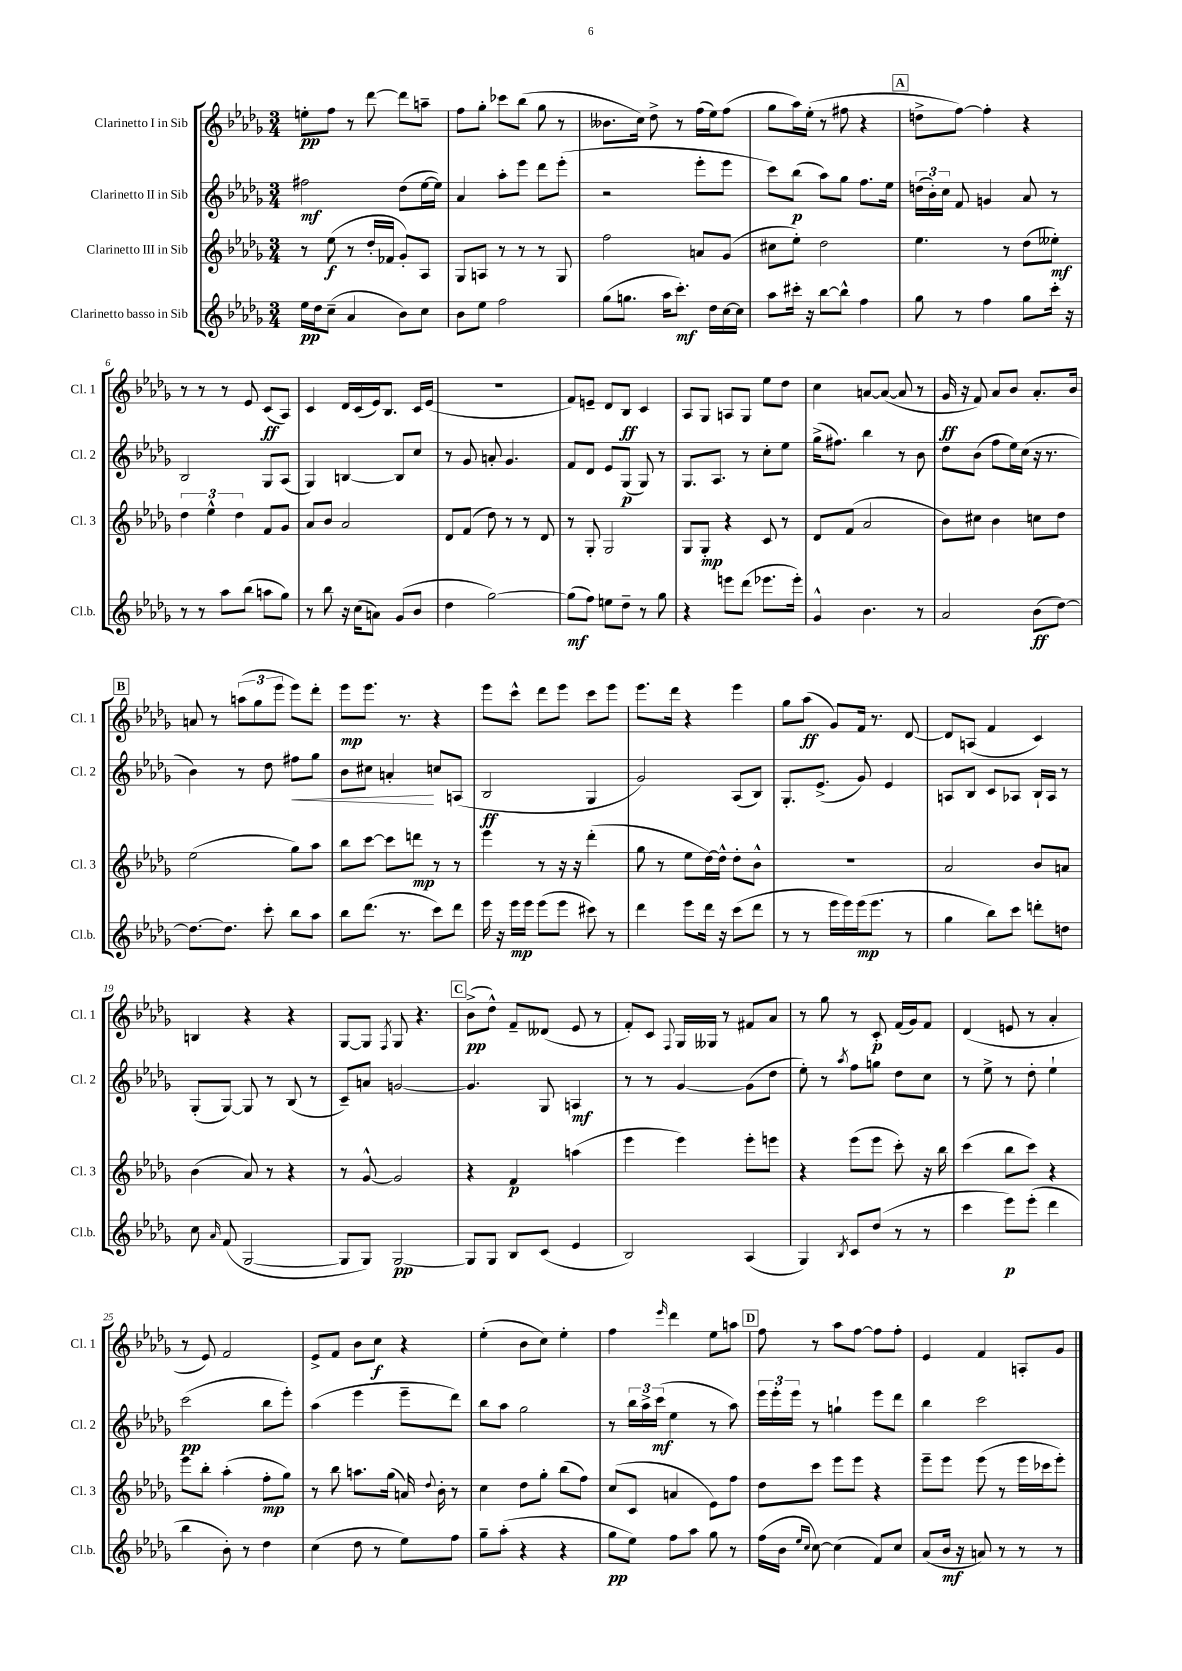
<<
\new StaffGroup <<
\new Staff = "s0" \with { instrumentName = "Clarinetto I in Sib" shortInstrumentName = "Cl. 1" } {
    \clef treble \key des \major \numericTimeSignature \time 3/4
    \autoBeamOff e''8[-.\pp f''8] r8 des'''8~ des'''8[ a''8]-- |
    f''8[ ges''8]-. ces'''8[ bes''8]( ges''8 r8 |
    beses'8.[ c''16]) des''8-> r8 f''16[( ees''16) f''8]( |
    ges''8[ aes''16) ees''16]-.( r8 fis''8 r4 |
    \mark \markup { \box "A" } d''8[-> f''8]~) f''4-. r4 |
    r8 r8 r8 ees'8 c'8[\ff( aes8]) |
    c'4 des'16[ c'16( ees'16) bes8.] c'16[ ees'16]( |
    R2. |
    f'8[) e'8]-- des'8[ bes8]\ff c'4 |
    aes8[ ges8] a8[ ges8] ees''8[ des''8] |
    c''4 a'8[~ a'8]~( a'8 r8 |
    ges'16\ff r16 f'8) aes'8[ bes'8] aes'8.[-. bes'16] |
    \mark \markup { \box "B" } a'8 r8 \tuplet 3/2 { a''8[( ges''8 ees'''8] } ees'''8[) des'''8]-. |
    ees'''8[\mp ees'''8.] r8. r4 |
    ees'''8[ c'''8]-^ des'''8[ ees'''8] c'''8[ ees'''8] |
    ees'''8.[ des'''16] r4 ees'''4 |
    ges''8[ aes''8]\ff( ges'8[) f'16] r8. des'8~ |
    des'8[ a8]( f'4 c'4) |
    b4 r4 r4 |
    ges8[~ ges8] \acciaccatura { f8 } ges8 r4. |
    \mark \markup { \box "C" } bes'8[->\pp( des''8]-^) f'8[-- deses'8]( ees'8 r8 |
    f'8[-.) c'8] \appoggiatura { f8 } ges16[ geses16] r8 fis'8[ aes'8] |
    r8 ges''8 r8 c'8-.\p f'16[( ges'16) f'8] |
    des'4( e'8 r8 aes'4-. |
    r8 ees'8) f'2 |
    ees'8[-> f'8] bes'8[ c''8]\f r4 |
    ees''4-.( bes'8[ c''8]) ees''4-. |
    f''4 \grace { ees'''16 } des'''4 ees''8[ a''8] |
    \mark \markup { \box "D" } f''8 r8 aes''8[ f''8]~ f''8[ f''8]-. |
    ees'4 f'4 a8[-. ges'8] \bar "|." |
}
\new Staff = "s1" \with { instrumentName = "Clarinetto II in Sib" shortInstrumentName = "Cl. 2" } {
    \clef treble \key des \major \numericTimeSignature \time 3/4
    \autoBeamOff fis''2\mf des''8[( ees''16~ ees''16]) |
    aes'4 aes''8[-. ees'''8] des'''8[ ees'''8]-.( |
    r2 ees'''8[-. ees'''8] |
    c'''8[) bes''8]\p( aes''8[) ges''8] f''8.[ ees''16] |
    \mark \markup { \box "A" } \tuplet 3/2 { d''16[( bes'16-.) c''16] } f'8 g'4 aes'8 r8 |
    bes2 ges8[ aes8]( |
    ges4) b4~ b8[ c''8] |
    r8 ges'8 a'8-. ges'4. |
    f'8[ des'8] ees'8[ ges8]\p( ges8) r8 |
    ges8.[ aes8.] r8 c''8[-. ees''8] |
    ges''16[->( fis''8.]) bes''4 r8 bes'8 |
    des''8[ bes'8]( f''8[ ees''16) c''16]( r16 r8. |
    \mark \markup { \box "B" } bes'4) r8 des''8 fis''8[\< ges''8] |
    bes'8[ cis''8] a'4-.\! c''8[ a8]( |
    bes2\ff ges4 |
    ges'2) aes8[( bes8]) |
    ges8.[-. ees'8.]->( ges'8) ees'4 |
    a8[ bes8] c'8[ aes8] bes16[-! aes16] r8 |
    ges8[-.( ges8]~) ges8 r8 bes8( r8 |
    c'8[--) a'8] g'2~ |
    \mark \markup { \box "C" } g'4. ges8 a4\mf |
    r8 r8 ges'4~ ges'8[( des''8] |
    ees''8-.) r8 \acciaccatura { aes''8 } f''8[ g''8] des''8[ c''8] |
    r8 ees''8-> r8 des''8-. ees''4-! |
    c'''2\pp( bes''8[ ees'''8]-.) |
    aes''4( ees'''4 ees'''8[-- des'''8]) |
    bes''8[ aes''8] ges''2 |
    r8 \tuplet 3/2 { bes''16[ aes''16-> c'''16]\mf( } ees''4 r8 aes''8) |
    \mark \markup { \box "D" } \tuplet 3/2 { ees'''16[ ees'''16-. ees'''16] } r8 g''4-! ees'''8[ des'''8] |
    bes''4 c'''2 \bar "|." |
}
\new Staff = "s2" \with { instrumentName = "Clarinetto III in Sib" shortInstrumentName = "Cl. 3" } {
    \clef treble \key des \major \numericTimeSignature \time 3/4
    \autoBeamOff r8 ees''8\f( r8 des''16[-. fes'16] ges'8[-.) aes8] |
    ges8[ a8] r8 r8 r8 ges8 |
    f''2 a'8[ ges'8]( |
    cis''8[ ees''8]-.) des''2 |
    \mark \markup { \box "A" } ees''4. r8 des''8[( eeses''8]-.\mf) |
    \tuplet 3/2 { des''4 ees''4-^ des''4 } f'8[ ges'8] |
    aes'8[ bes'8] aes'2 |
    des'8[ f'8]( des''8) r8 r8 des'8 |
    r8 ges8-. ges2 |
    ges8[ ges8]-.\mp r4 c'8 r8 |
    des'8[ f'8]( aes'2 |
    bes'8[) cis''8] bes'4 c''8[ des''8] |
    \mark \markup { \box "B" } ees''2( ges''8[) aes''8] |
    bes''8[ c'''8]~ c'''8[ d'''8]\mp r8 r8 |
    ees'''4 r8 r16 r16 des'''4-.( |
    ges''8 r8 ees''8[ des''16~) des''16]-^ des''8[-. bes'8]-^ |
    R2. |
    aes'2 bes'8[ a'8] |
    bes'4( aes'8) r8 r4 |
    r8 ges'8~-^ ges'2 |
    \mark \markup { \box "C" } r4 f'4\p a''4( |
    ees'''4 ees'''4) ees'''8[-. e'''8] |
    r4 ees'''8[( ees'''8] c'''8-.) r16 bes''16 |
    c'''4( bes''8[ c'''8]) r4 |
    ees'''8[ bes''8]-. aes''4-.( f''8[-.\mp ges''8]) |
    r8 bes''8 a''8.[ ges''16]( a'16) \appoggiatura { des''8 } bes'16-. r8 |
    c''4 des''8[ ges''8]-. bes''8[( f''8]) |
    c''8[( c'8] a'4 ees'8[) f''8] |
    \mark \markup { \box "D" } des''8[ c'''8] ees'''8[ ees'''8] r4 |
    ees'''8[-- ees'''8] ees'''8( r8 ees'''16[ ces'''16 ees'''8]-.) \bar "|." |
}
\new Staff = "s3" \with { instrumentName = "Clarinetto basso in Sib" shortInstrumentName = "Cl.b." } {
    \clef treble \key des \major \numericTimeSignature \time 3/4
    \autoBeamOff ees''16[\pp des''16 c''8]--( aes'4 bes'8[) c''8] |
    bes'8[ ees''8] f''2 |
    ges''8[( g''8.] aes''16[ c'''8.]-.\mf) des''16[ c''16~ c''16] |
    aes''8[ cis'''16]-. r16 bes''8[~ bes''8]-^ f''4 |
    \mark \markup { \box "A" } ges''8 r8 f''4 ges''8[ c'''16]-. r16 |
    r8 r8 aes''8[ bes''8]( a''8[ ges''8]) |
    r8 bes''8 r16 c''16[( a'8]) ges'8[( bes'8] |
    des''4 ges''2~) |
    ges''8[\mf( f''8]) e''8[ des''8]-- r8 ges''8 |
    r4 e'''8[ des'''8]( ees'''8.[ ees'''16]-.) |
    ges'4-^ bes'4. r8 |
    aes'2 bes'8[\ff( des''8]~) |
    \mark \markup { \box "B" } des''8.[~ des''8.] c'''8-. bes''8[ aes''8] |
    bes''8[ des'''8.]( r8. c'''8[) des'''8] |
    ees'''16 r16 ees'''16[\mp ees'''16] ees'''8[( ees'''8] cis'''8) r8 |
    des'''4 ees'''8[ des'''16] r16 c'''8[( des'''8] |
    r8 r8 ees'''16[ ees'''16) ees'''16\mp( ees'''8.] r8 |
    ges''4 bes''8[) c'''8] d'''8[-. d''8] |
    c''8 \grace { aes'16 } f'8( ges2~ |
    ges8[ ges8]) ges2~\pp |
    \mark \markup { \box "C" } ges8[ ges8] bes8[ c'8]( ees'4 |
    bes2) aes4( |
    ges4) \acciaccatura { bes8 } c'8[ des''8]( r8 r8 |
    c'''4 ees'''8[\p) ees'''8]-.( des'''4 |
    bes''4 bes'8-.) r8 des''4 |
    c''4( des''8 r8 ees''8[) f''8] |
    ges''8[-- aes''8]-.( r4 r4 |
    ges''8[\pp ees''8]) f''8[ aes''8] ges''8 r8 |
    \mark \markup { \box "D" } f''16[( bes'16] \grace { ees''16[ c''16] } c''8~) c''4( f'8[) c''8] |
    aes'8[( bes'16]\mf r16 a'8) r8 r8 r8 \bar "|." |
}
>>
>>
